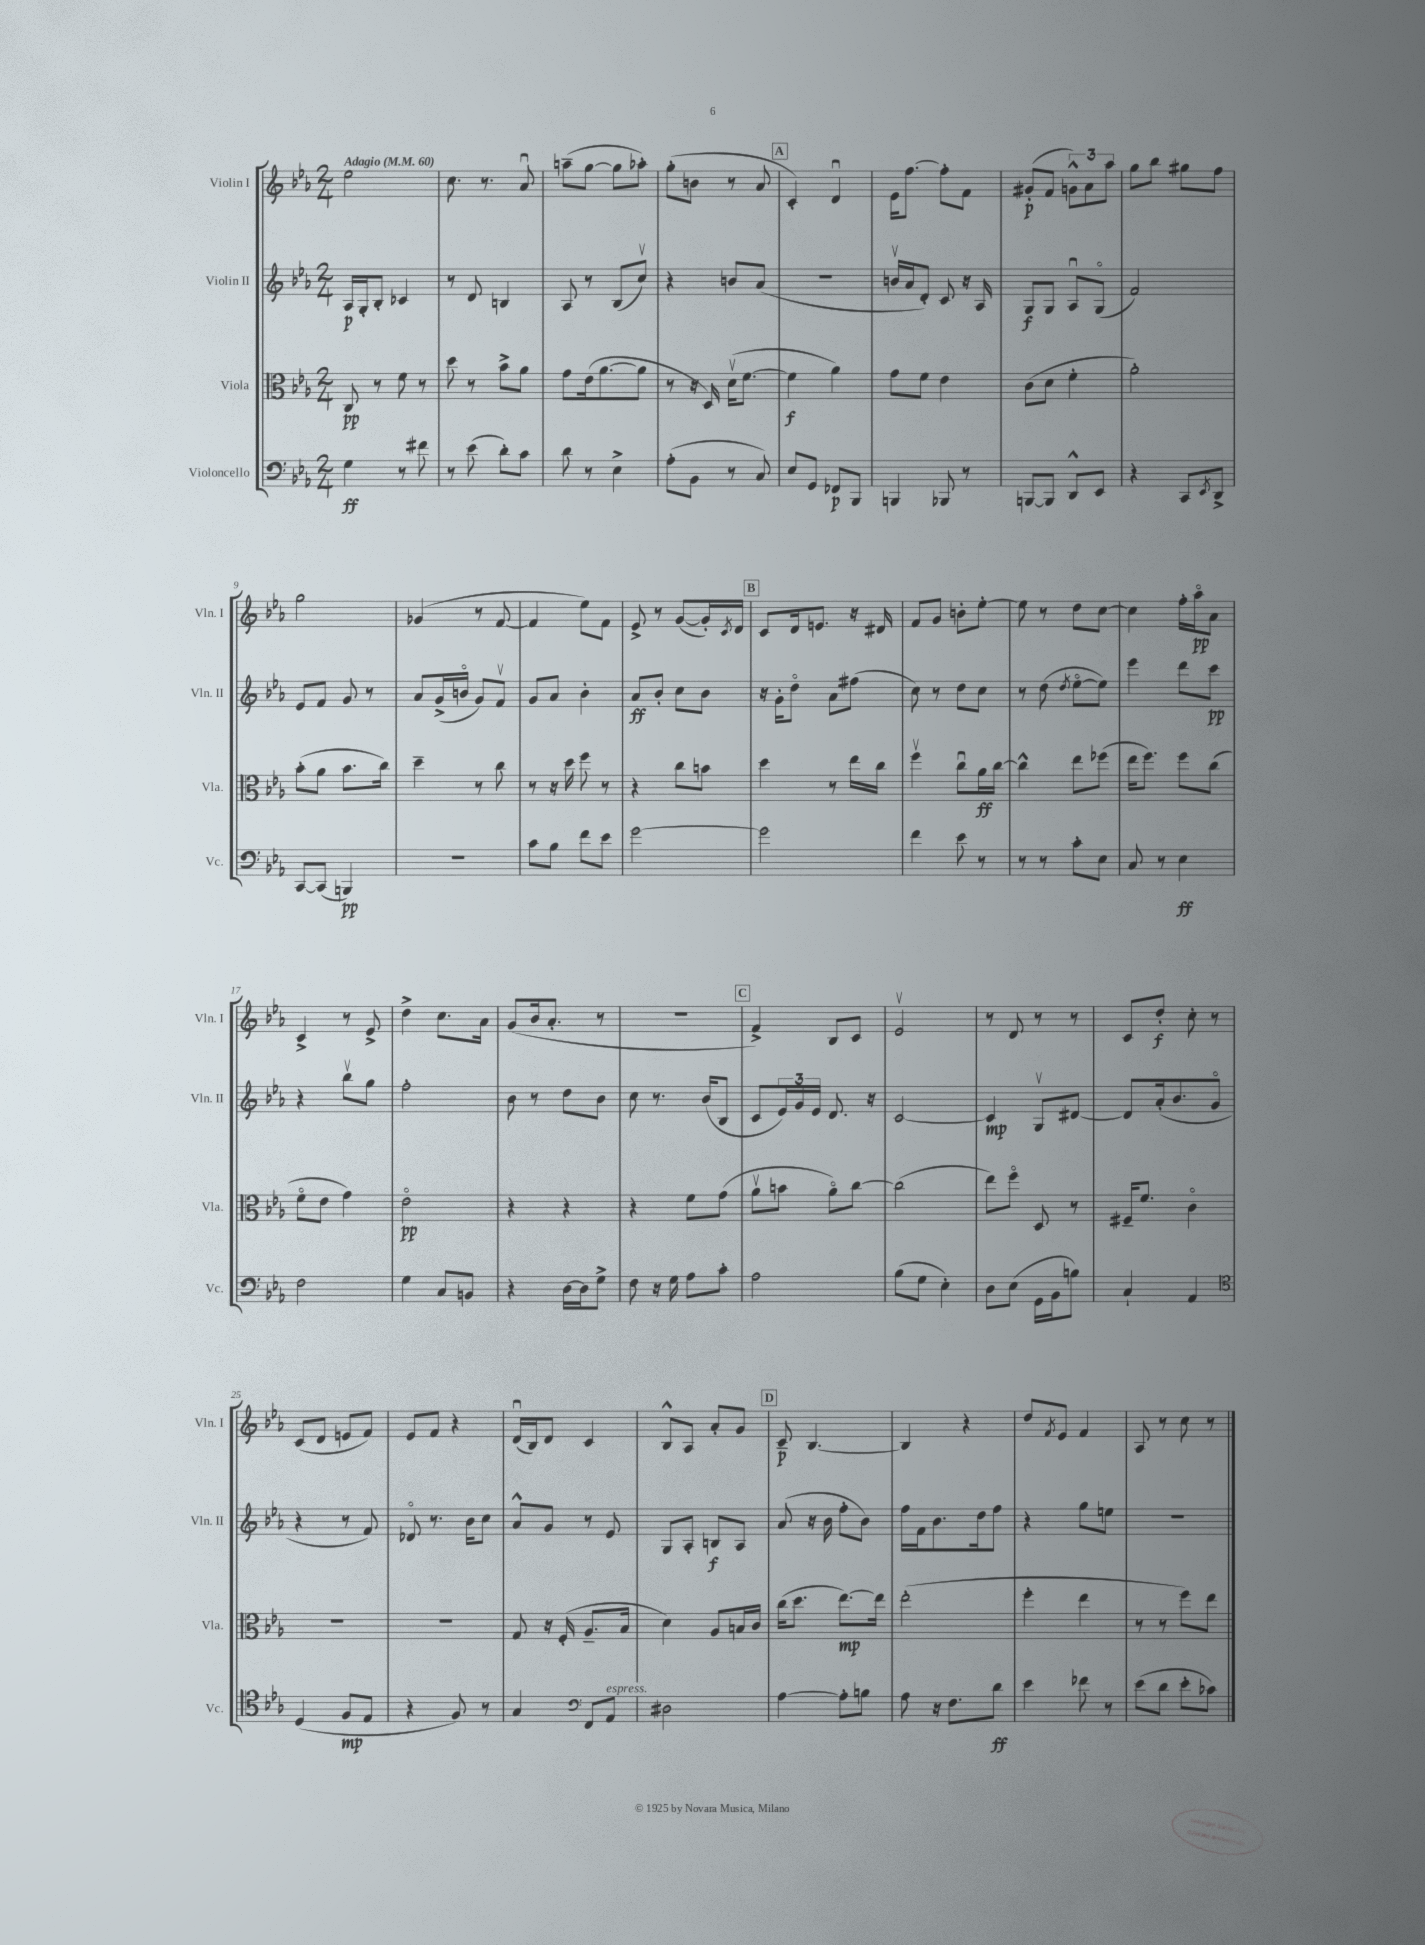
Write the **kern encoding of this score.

**kern	**dynam	**kern	**dynam	**kern	**dynam	**kern	**dynam
*part4	*part4	*part3	*part3	*part2	*part2	*part1	*part1
*staff4	*staff4	*staff3	*staff3	*staff2	*staff2	*staff1	*staff1
*I"Violoncello	*	*I"Viola	*	*I"Violin II	*	*I"Violin I	*
*I'Vc.	*	*I'Vla.	*	*I'Vln. II	*	*I'Vln. I	*
*clefF4	*	*clefC3	*	*clefG2	*	*clefG2	*
*k[b-e-a-]	*	*k[b-e-a-]	*	*k[b-e-a-]	*	*k[b-e-a-]	*
*M2/4	*	*M2/4	*	*M2/4	*	*M2/4	*
*MM60	*	*MM60	*	*MM60	*	*MM60	*
=1	=1	=1	=1	=1	=1	=1	=1
!	!	!	!	!	!	!LO:TX:a:B:t=Adagio	!
4G\	ff	8C/	pp	16A-/LL	p	2ee-\	.
.	.	.	.	16G'/J	.	.	.
.	.	8r	.	8B-'/J	.	.	.
8r	.	8f\	.	4c-X/	.	.	.
8f#X\	.	8r	.	.	.	.	.
=2	=2	=2	=2	=2	=2	=2	=2
8r	.	8dd\	.	8r	.	8.cc\	.
(8e-\	.	8r	.	8d/	.	.	.
.	.	.	.	.	.	8.r	.
8d'\L)	.	8b-^\L	.	4Bn/	.	.	.
8c\J	.	8a-\J	.	.	.	8a-u/	.
=3	=3	=3	=3	=3	=3	=3	=3
8d\	.	8g\L	.	8A-/	.	(8aan~\L	.
8r	.	(16e-\k	.	8r	.	[8gg\J	.
.	.	[8.a-\	.	.	.	.	.
4E-^\	.	.	.	(8B-/L	.	8gg\L]	.
.	.	8a-\J]	.	8ccv/J)	.	8aa-X'\J)	.
=4	=4	=4	=4	=4	=4	=4	=4
(8A-'\L	.	8r	.	4r	.	(8gg'\L	.
8BB-\J	.	16r	.	.	.	8bn\J	.
.	.	16D/)	.	.	.	.	.
8r	.	(16dv\KL	.	8bn/L	.	8r	.
.	.	[8.f\J	.	.	.	.	.
8C/)	.	.	.	(8a-/J	.	8a-/	.
!!LO:REH:place=s1:t=A
=5	=5	=5	=5	=5	=5	=5	=5
8E-/L	.	4f\]	f	2r	.	4c'/)	.
8GG/J	.	.	.	.	.	.	.
8FF-X/L	p	4a-\)	.	.	.	4du/	.
8BBB-/J	.	.	.	.	.	.	.
=6	=6	=6	=6	=6	=6	=6	=6
4BBBn/	.	8g\L	.	16bnv/LL	.	16e-\KL	.
.	.	.	.	16a-/J	.	[8.ff\J	.
.	.	8f\J	.	8d'/J)	.	.	.
8BBB-X/	.	4e-\	.	8c/	.	8ff'\L]	.
8r	.	.	.	16r	.	8f\J	.
.	.	.	.	16A-/	.	.	.
=7	=7	=7	=7	=7	=7	=7	=7
[8BBBn/L	.	(8c\L	.	8G/L	f	(8g#X'/L	p
8BBB/J]	.	8d\J	.	8G/J	.	8f/J	.
8DD^^/L	.	4f'\	.	8A-u/L	.	12gn^^\L)	.
.	.	.	.	.	.	12a-\	.
8EE-/J	.	.	.	(8G/J	.	.	.
.	.	.	.	.	.	12aa-\J	.
=8	=8	=8	=8	=8	=8	=8	=8
4r	.	2a-'\)	.	2f/)	.	8gg\L	.
.	.	.	.	.	.	8bb-\J	.
8CC/L	.	.	.	.	.	8gg#X\L	.
8qEE-/	.	.	.	.	.	.	.
8DD^/J	.	.	.	.	.	8ff\J	.
!!LO:LB:g=z
=9	=9	=9	=9	=9	=9	=9	=9
[8CC/L	.	(8b-'\L	.	8e-/L	.	2gg\	.
(8CC/J]	.	8a-\J	.	8f/J	.	.	.
4BBBn/)	pp	8.b-\L	.	8g/	.	.	.
.	.	.	.	8r	.	.	.
.	.	16cc\Jk)	.	.	.	.	.
=10	=10	=10	=10	=10	=10	=10	=10
2r	.	4dd~\	.	8a-/L	.	(4g-X/	.
.	.	.	.	(16g^/L	.	.	.
.	.	.	.	16bn/JJ	.	.	.
.	.	8r	.	8g/L)	.	8r	.
.	.	8cc\	.	8fv/J	.	[8f/	.
=11	=11	=11	=11	=11	=11	=11	=11
8c\L	.	8r	.	8g/L	.	4f/]	.
8B-\J	.	16r	.	8a-/J	.	.	.
.	.	16dd\	.	.	.	.	.
8f\L	.	8ff\	.	4b-'\	.	8ee-\L)	.
8e-\J	.	8r	.	.	.	8f\J	.
=12	=12	=12	=12	=12	=12	=12	=12
[2g\	.	4r	.	8a-/L	ff	8e-^/	.
.	.	.	.	8b-'/J	.	8r	.
.	.	8cc\L	.	8cc\L	.	([8g/L	.
.	.	8bn\J	.	8b-\J	.	16g'/L])	.
.	.	.	.	.	.	8qc/	.
.	.	.	.	.	.	16d/JJ	.
!!LO:REH:place=s1:t=B
=13	=13	=13	=13	=13	=13	=13	=13
2g\]	.	4dd\	.	16r	.	8c/L	.
.	.	.	.	16g'\KL	.	.	.
.	.	.	.	8dd\J	.	16d/k	.
.	.	.	.	.	.	8.en/J	.
.	.	8r	.	8a-\L	.	.	.
.	.	16ee-\LL	.	(8ff#X\J	.	16r	.
.	.	16cc\JJ	.	.	.	16d#X/	.
=14	=14	=14	=14	=14	=14	=14	=14
4f\	.	4ffv\	.	8cc\)	.	8f/L	.
.	.	.	.	8r	.	8g/J	.
8e-\	.	8ccu\L	.	8dd\L	.	8bn'\L	.
8r	.	16a-\L	ff	8cc\J	.	[8ee-'\J	.
.	.	[16cc\JJ	.	.	.	.	.
=15	=15	=15	=15	=15	=15	=15	=15
8r	.	4cc^^\]	.	8r	.	8ee-\]	.
8r	.	.	.	(8dd\	.	8r	.
.	.	.	.	8qdd/	.	.	.
8c'\L	.	8ee-\L	.	[8ee-\L	.	8dd\L	.
8E-\J	.	(8ff-X\J	.	8ee-\J])	.	[8cc\J	.
=16	=16	=16	=16	=16	=16	=16	=16
8C/	.	16ee-\KL	.	4eee-\	.	4cc\]	.
.	.	8.ff\J)	.	.	.	.	.
8r	.	.	.	.	.	.	.
4E-\	ff	8ff\L	.	8ddd\L	.	16ff'\LL	.
.	.	.	.	.	.	16aa-\J	pp
.	.	(8cc\J	.	8ccc\J	pp	8a-\J	.
!!LO:LB:g=z
=17	=17	=17	=17	=17	=17	=17	=17
2F\	.	8f\L	.	4r	.	4c^/	.
.	.	8e-\J	.	.	.	.	.
.	.	4g\)	.	8bb-v\L	.	8r	.
.	.	.	.	8gg\J	.	8e-^/	.
=18	=18	=18	=18	=18	=18	=18	=18
4G\	.	2e-\	pp	2ff'\	.	4dd^\	.
8C/L	.	.	.	.	.	8.cc\L	.
8BBn/J	.	.	.	.	.	.	.
.	.	.	.	.	.	16a-\Jk	.
=19	=19	=19	=19	=19	=19	=19	=19
4r	.	4r	.	8b-\	.	(8g/L	.
.	.	.	.	8r	.	16b-/k	.
.	.	.	.	.	.	8.a-'/J	.
[16D\LL	.	4r	.	8dd\L	.	.	.
16D\J]	.	.	.	.	.	.	.
8G^\J	.	.	.	8b-\J	.	8r	.
=20	=20	=20	=20	=20	=20	=20	=20
8F\	.	4r	.	8cc\	.	2r	.
16r	.	.	.	8.r	.	.	.
16G\	.	.	.	.	.	.	.
8A-\L	.	8f\L	.	.	.	.	.
.	.	.	.	(16b-/KL	.	.	.
8c'\J	.	(8g\J	.	8B-/J	.	.	.
!!LO:REH:place=s1:t=C
=21	=21	=21	=21	=21	=21	=21	=21
2A-\	.	8a-v\L	.	8c/L	.	4f^/)	.
.	.	8bn\J	.	24e-/L)	.	.	.
.	.	.	.	24g/	.	.	.
.	.	.	.	24e-/JJ	.	.	.
.	.	8a-\L)	.	8.d/	.	8B-/L	.
.	.	[8cc\J	.	.	.	8c/J	.
.	.	.	.	16r	.	.	.
=22	=22	=22	=22	=22	=22	=22	=22
(8B-\L	.	(2cc\]	.	[2c/	.	2e-v/	.
8G\J	.	.	.	.	.	.	.
4E-'\)	.	.	.	.	.	.	.
=23	=23	=23	=23	=23	=23	=23	=23
8D\L	.	8ee-\L)	.	4c/]	mp	8r	.
(8E-\J	.	8ff\J	.	.	.	8d/	.
16GG\LL	.	8D/	.	8Gv/L	.	8r	.
16BB-\J	.	.	.	.	.	.	.
8Bn\J)	.	8r	.	[8d#X/J	.	8r	.
=24	=24	=24	=24	=24	=24	=24	=24
4C`/	.	16F#X~/KL	.	8d#/L]	.	8c/L	.
.	.	8.f/J	.	.	.	.	.
.	.	.	.	(16a-'/k	.	8dd'/J	f
.	.	.	.	8.b-/	.	.	.
4AA-/	.	4c\	.	.	.	8cc'\	.
.	.	.	.	8g/J	.	8r	.
!!LO:LB:g=z
=25	=25	=25	=25	=25	=25	=25	=25
*clefC4	*	*	*	*	*	*	*
(4D/	.	2r	.	4r	.	(8c/L	.
.	.	.	.	.	.	8d/J	.
8F/L	mp	.	.	8r	.	8en/L	.
8E-/J	.	.	.	8f/)	.	8f/J)	.
=26	=26	=26	=26	=26	=26	=26	=26
4r	.	2r	.	8d-X/	.	8e-/L	.
.	.	.	.	8.r	.	8f/J	.
8F/)	.	.	.	.	.	4r	.
.	.	.	.	16b-\KL	.	.	.
8r	.	.	.	8cc\J	.	.	.
=27	=27	=27	=27	=27	=27	=27	=27
4G/	.	8G/	.	8a-^^/L	.	(16du/LL	.
.	.	.	.	.	.	16B-/J)	.
.	.	16r	.	8g/J	.	8d/J	.
.	.	(16F'/	.	.	.	.	.
*clefF4	*	*	*	*	*	*	*
8FF/L	.	8.A-~/L	.	8r	.	4c/	.
!LO:TX:a:i:t=espress.	!	!	!	!	!	!	!
8AA-/J	.	.	.	8e-/	.	.	.
.	.	16B-/Jk	.	.	.	.	.
=28	=28	=28	=28	=28	=28	=28	=28
2D#X\	.	4d\)	.	8G/L	.	8B-^^/L	.
.	.	.	.	8A-'/J	.	8A-/J	.
.	.	8A-/L	.	8Bn/L	f	8a-'/L	.
.	.	16Bn/L	.	8A-/J	.	8g/J	.
.	.	16c/JJ	.	.	.	.	.
!!LO:REH:place=s1:t=D
=29	=29	=29	=29	=29	=29	=29	=29
[4A-\	.	(16cc\KL	.	(8a-/	.	8c~/	p
.	.	8.dd\J	.	.	.	.	.
.	.	.	.	16r	.	[4.B-/	.
.	.	.	.	16b-\	.	.	.
8A-'\L]	.	[8.ee-\L)	mp	8ff'\L	.	.	.
8Bn\J	.	.	.	8b-\J)	.	.	.
.	.	16ee-\Jk]	.	.	.	.	.
=30	=30	=30	=30	=30	=30	=30	=30
8A-\	.	(2ee-'\	.	16ff\LL	.	4B-/]	.
.	.	.	.	16f\J	.	.	.
16r	.	.	.	8.b-\	.	.	.
8.F\L	.	.	.	.	.	.	.
.	.	.	.	.	.	4r	.
.	.	.	.	16dd\k	.	.	.
8d\J	ff	.	.	8ff\J	.	.	.
=31	=31	=31	=31	=31	=31	=31	=31
4e-\	.	4ff'\	.	4r	.	8dd/L	.
.	.	.	.	.	.	8qf/	.
.	.	.	.	.	.	8e-/J	.
8f-X\	.	4ee-\	.	8gg\L	.	4f/	.
8r	.	.	.	8een\J	.	.	.
=32	=32	=32	=32	=32	=32	=32	=32
(8e-\L	.	8r	.	2r	.	8A-/	.
8d\J	.	8r	.	.	.	8r	.
8e-'\L	.	8ff\L)	.	.	.	8cc\	.
8c-X\J)	.	8ee-\J	.	.	.	8r	.
==	==	==	==	==	==	==	==
*-	*-	*-	*-	*-	*-	*-	*-
